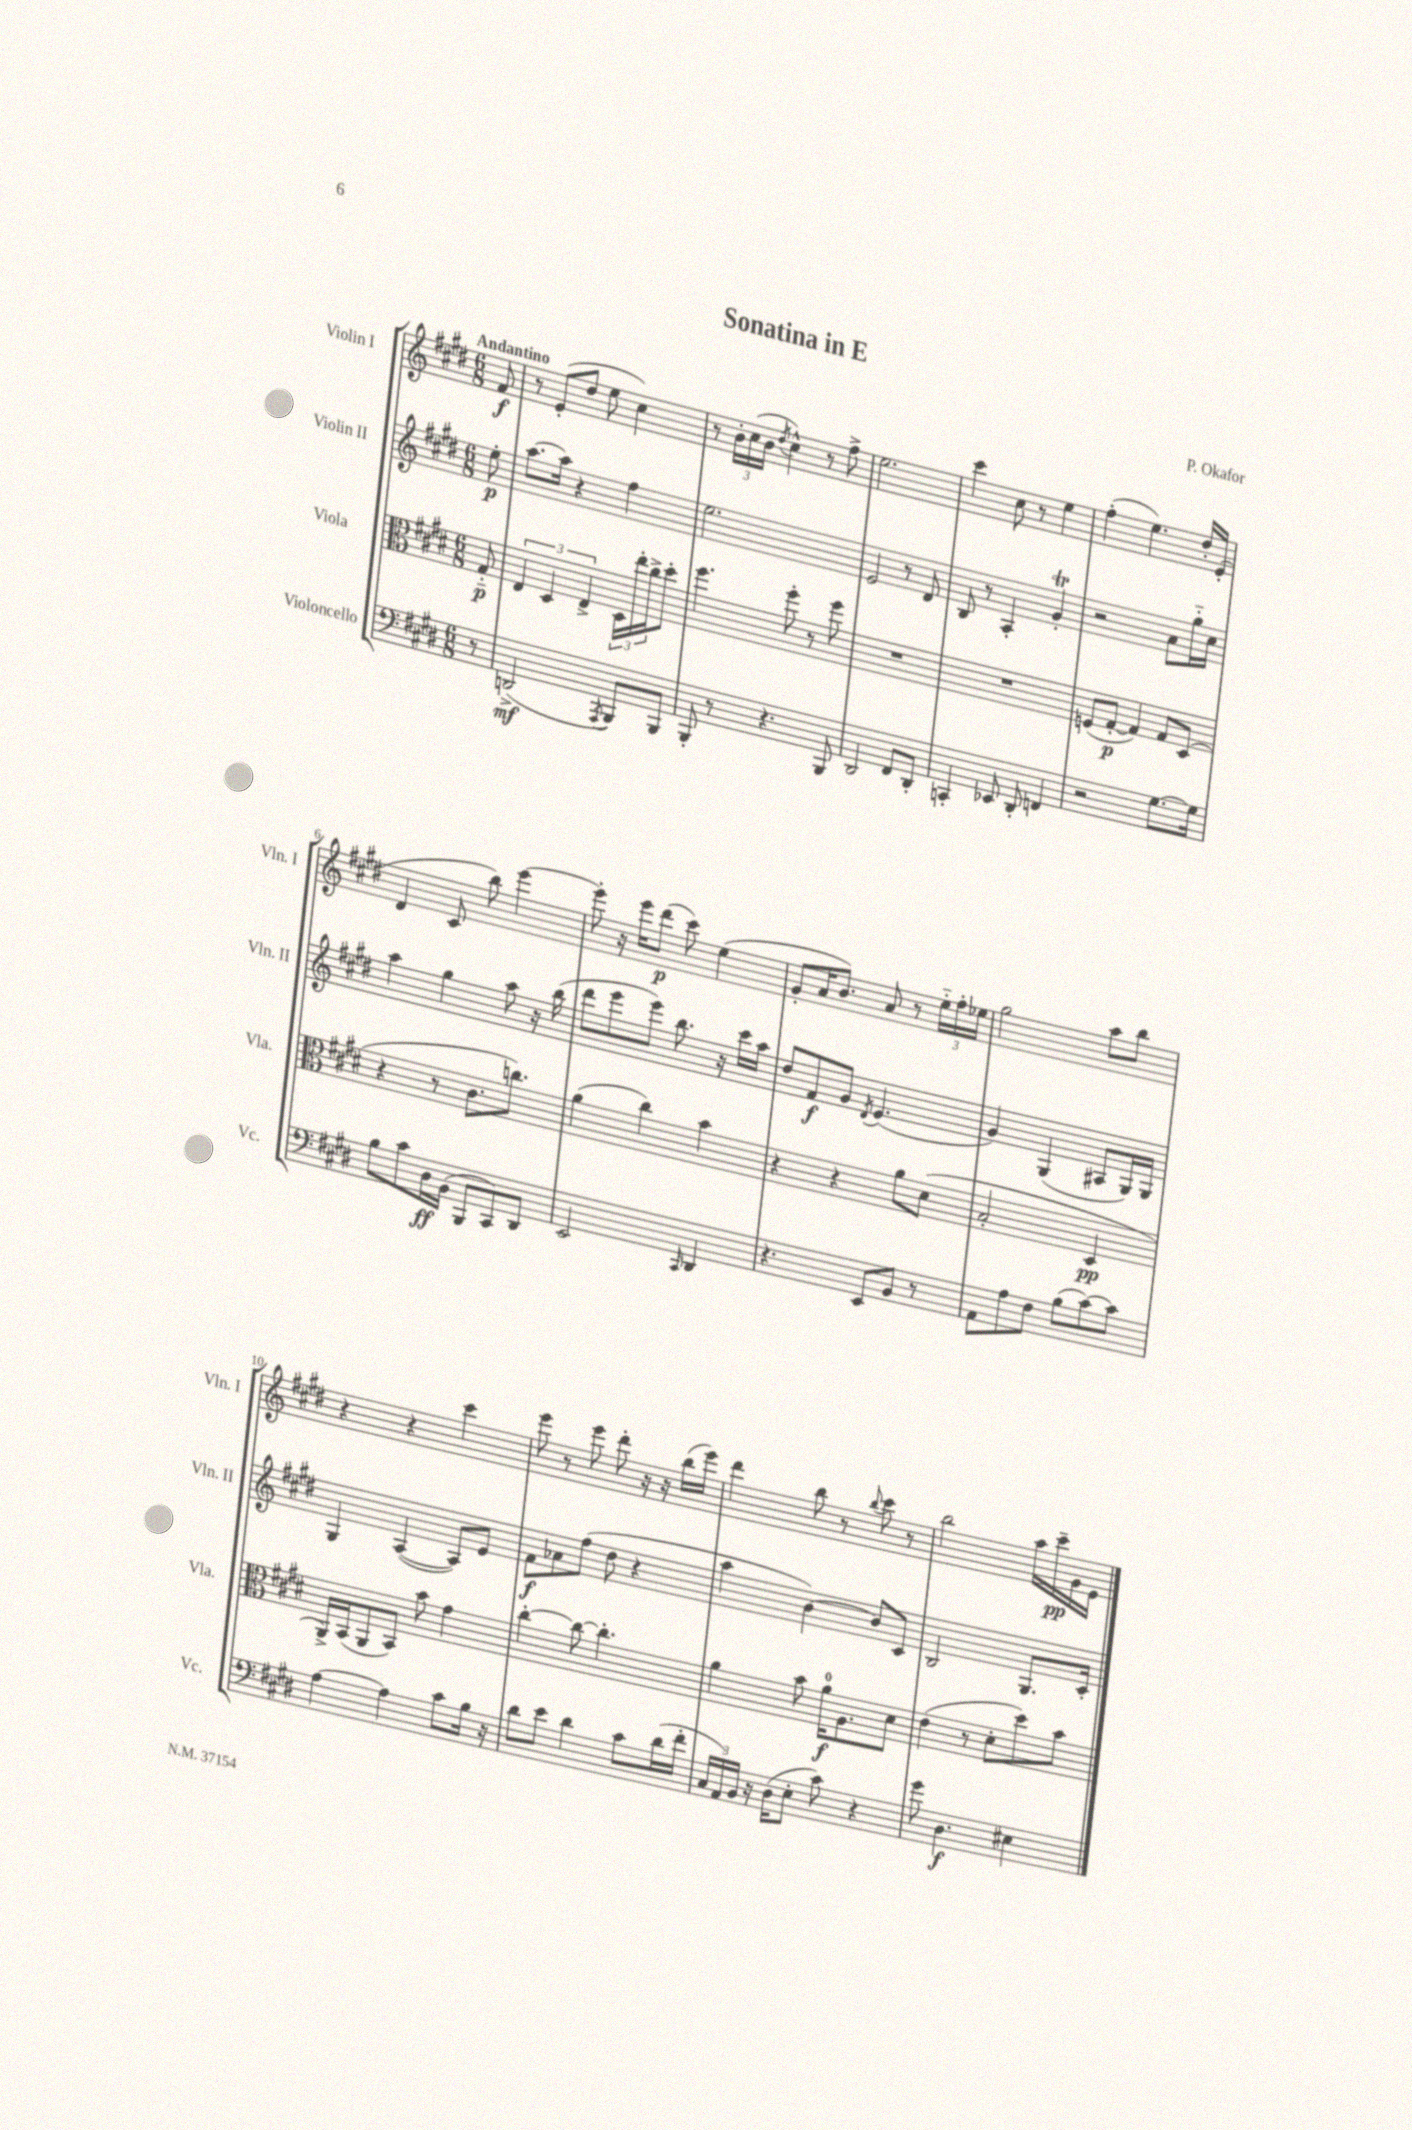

**kern	**kern	**kern	**kern
*staff4	*staff3	*staff2	*staff1
*clefF4	*clefC3	*clefG2	*clefG2
*k[f#c#g#d#]	*k[f#c#g#d#]	*k[f#c#g#d#]	*k[f#c#g#d#]
*M6/8	*M6/8	*M6/8	*M6/8
8r	8G#'~	8ee'	8f#
=	=	=	=
(2DD^	6E	[8.aa	8r
.	.	.	(8e'
.	6D#	.	.
.	.	16aa]	.
.	.	4r	8dd#
.	6E^	.	.
.	.	.	8ee
8qAAA	.	.	.
8BBB)	24D#	4ff#	4cc#)
.	24ee'	.	.
.	24cc#^	.	.
8BBB	8dd#'	.	.
=	=	=	=
8BBB'	4.ff#	2.ee	8r
8r	.	.	24b'
.	.	.	(24cc#
.	.	.	24b
.	.	.	8qdd#
4.r	.	.	4cc#^^)
.	8ff#'	.	.
.	8r	.	8r
8BBB	8ff#	.	8ff#^
=	=	=	=
2DD#	2.r	2e	2.ee
8FF#	.	8r	.
8DD#'	.	8d#	.
=	=	=	=
4CC'	2.r	8B	4ccc#
.	.	8r	.
8EE-	.	4A'	8cc#
8DD#'	.	.	8r
4FF	.	4g#'	4ee
=	=	=	=
2r	(8F	2r	(4ff#'
.	[8G#'	.	.
.	4G#])	.	4.ee)
[8.G#	8G#	8a	.
.	(8D#	16gg#'~	16dd#'
16G#]	.	16cc#	(16e'
=	=	=	=
8B	4r	4aa	4d#
8c#	.	.	.
16D#	8r	4gg#	8c#
(16BB	.	.	.
8BBB	8.c#	.	8bb)
8CC#)	.	8aa	[4eee
.	8.cc)	.	.
8DD#	.	16r	.
.	.	(16bb	.
=	=	=	=
2EE	(4a	8ddd#	8eee']
.	.	8eee	16r
.	.	.	16eee
.	4cc#)	8eee)	(8ddd#
.	.	8.bb	8ccc#)
16qqCC#	.	.	.
4DD#	4b	.	(4ee
.	.	16r	.
.	.	16ccc#	.
.	.	16aa	.
=	=	=	=
4.r	4r	8dd#	8g#'
.	.	8f#	16a
.	.	.	8.b)
.	4r	8g#	.
.	.	8qd#	.
8EE	.	(4.e	8a
8BB	8a	.	8r
8r	(8d#	.	24ee'~
.	.	.	24ff#'
.	.	.	24ee-
=	=	=	=
8AA	2B'	4g#)	2gg#
8A	.	.	.
8F#	.	(4G#	.
(8B	.	.	.
[8c#)	4D#	8A#	8aa
8c#]	.	16G#)	8bb
.	.	16G#	.
=	=	=	=
[4A	16AA^)	4G#	4r
.	(16BB	.	.
.	8AA	.	.
4A]	8BB)	([4A	4r
.	8b	.	.
8c#	4g#	8A])	4ccc#
16B	.	8e	.
16r	.	.	.
=	=	=	=
8d#	[4cc#'	8f#	8eee
8e	.	8a-	8r
4d#	8cc#_	(8ff#	8eee
.	4.cc#']	8dd#	8ddd#'
8c#	.	4r	16r
.	.	.	16r
(16d#	.	.	(16bb
16f#'	.	.	16eee)
=	=	=	=
24C#	4a	4aa	4ddd#
24AA)	.	.	.
24BB	.	.	.
16r	.	.	.
(16D#	.	.	.
8E'	8b	[4b)	8bb
8c#)	16a	.	8r
.	8.A	.	.
.	.	.	8qqbb
4r	.	8b]	8ccc#
.	8d#	8c#	8r
=	=	=	=
8g#	(4e	2B	2bb
4.D#	.	.	.
.	8r	.	.
.	8d#'	.	.
4E#	8dd#)	8.G#	16aa
.	.	.	16ccc#~
.	8b	.	16g#
.	.	16c#'	16e
==	==	==	==
*-	*-	*-	*-
